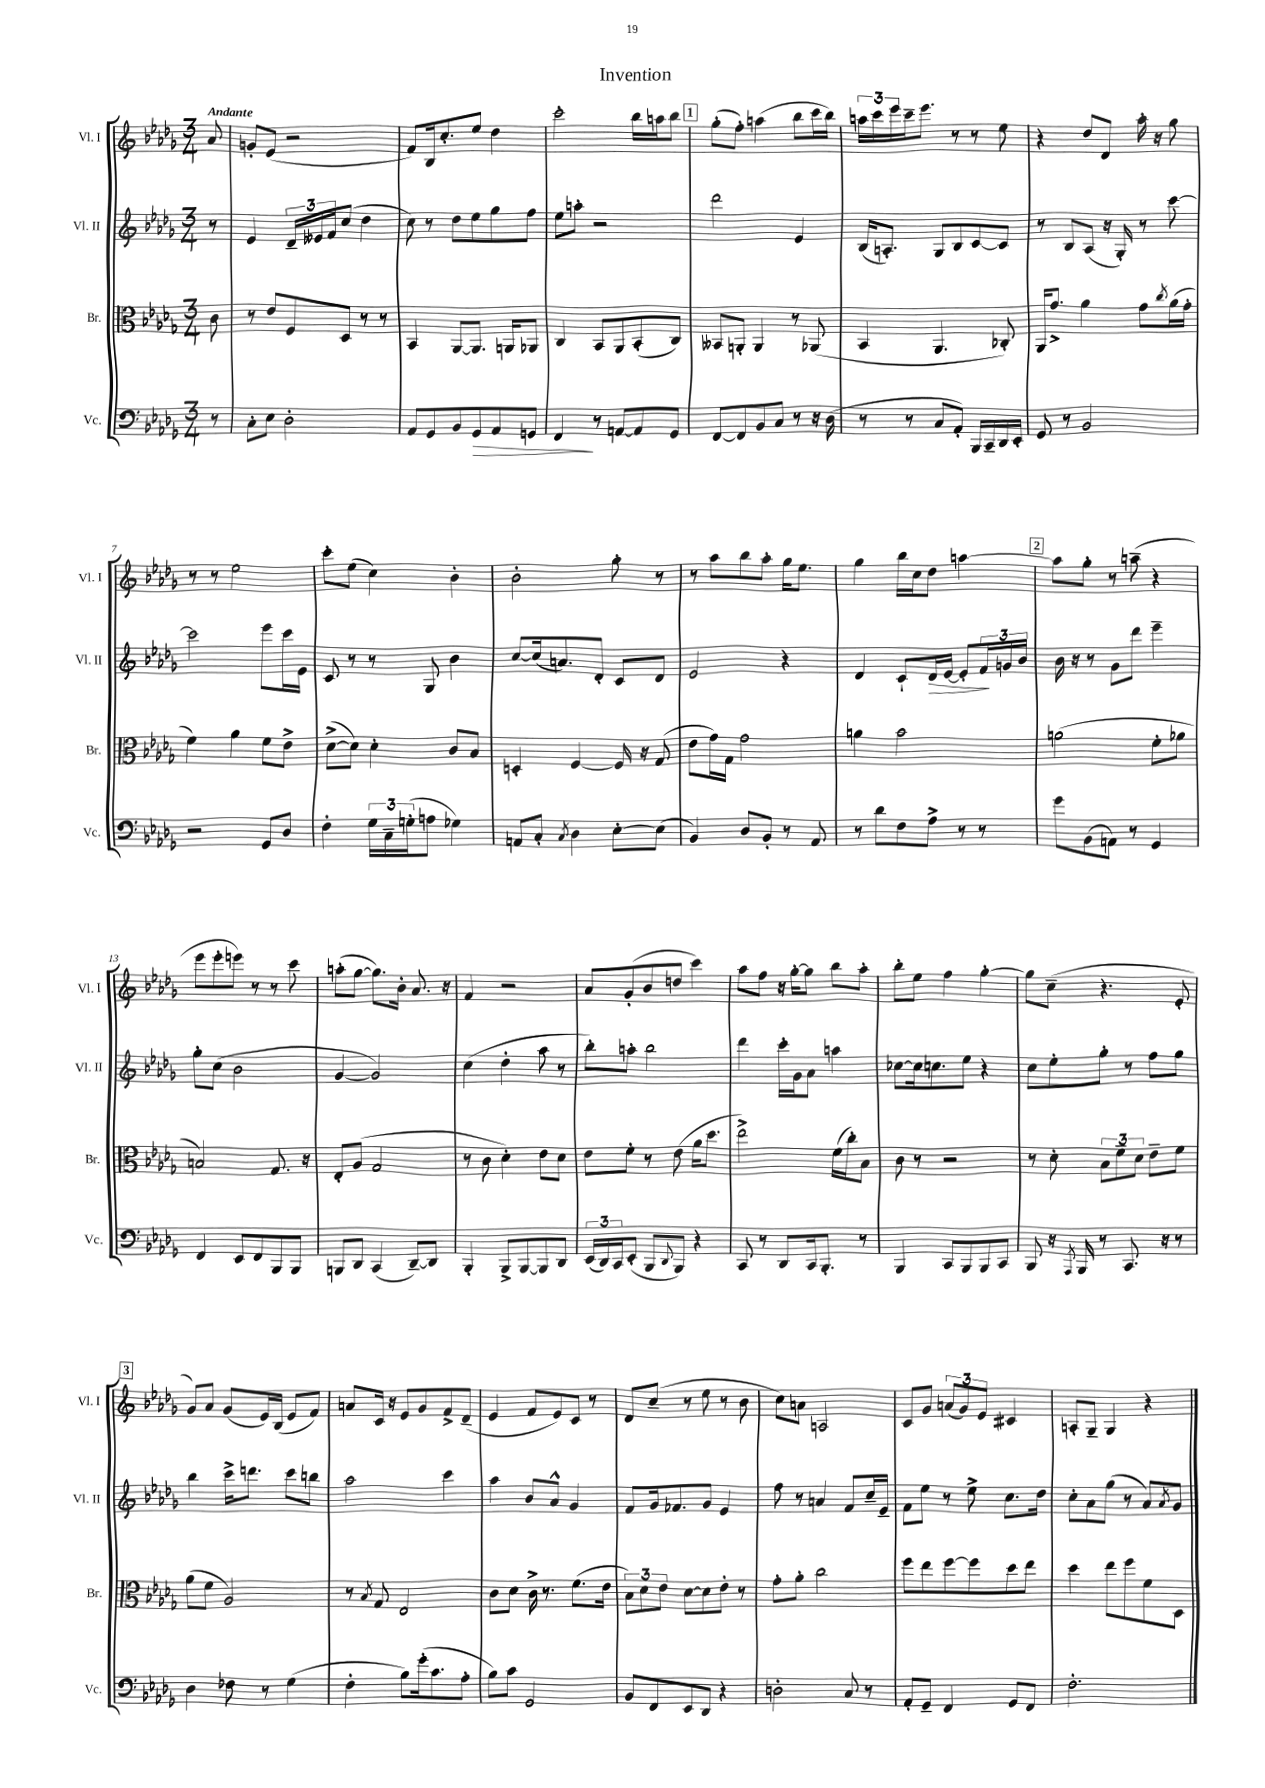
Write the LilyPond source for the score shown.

\header { title = "Invention" }
<<
\new StaffGroup <<
\new Staff = "s0" \with { instrumentName = "Vl. I" shortInstrumentName = "Vl. I" } {
    \clef treble \key des \major \numericTimeSignature \time 3/4 \partial 8 \tempo "Andante"
    aes'8 |
    g'8-. ees'8( r2 |
    f'8) bes16 c''8.-. ees''8 des''4 |
    c'''2-. bes''16 a''16 bes''8 |
    \mark \markup { \box "1" } ges''8-.( f''8-.) a''4( bes''8 c'''16 bes''16) |
    \tuplet 3/2 { a''16 c'''16 ees'''16 } c'''16-- ees'''8. r8 r8 ees''8 |
    r4 des''8 des'8 aes''16-. r16 ges''8 |
    r8 r8 ees''2 |
    c'''8-. ees''8( c''4) bes'4-. |
    bes'2-. ges''8-. r8 |
    r8 aes''8 bes''8 aes''8-. ges''16 ees''8. |
    ges''4 bes''16 c''16 des''8 a''4~ |
    \mark \markup { \box "2" } a''8 ges''8-. r8 a''8--( r4 |
    ees'''8 ees'''8-. e'''8) r8 r8 c'''8 |
    a''8-.( ges''8~ ges''8.) bes'16-. aes'8. r16 |
    f'4 r2 |
    aes'8 ges'8-.( bes'8 d''8 c'''4) |
    aes''8 f''8 r16 ges''16~-. ges''8 bes''8 aes''8-. |
    bes''8-. ees''8 f''4 ges''4~-. |
    ges''8 c''8--( r4. ees'8-. |
    \mark \markup { \box "3" } ges'8) aes'8 ges'8( ees'16) bes16( ees'8 f'8) |
    a'8 c'16 r16 ees'8 ges'8 f'8-> des'8--( |
    ees'4 f'8 ees'8) c'8 r8 |
    des'8 c''8--( r8 ees''8 r8 bes'8 |
    c''8) a'8 a2 |
    c'8 ges'8 \tuplet 3/2 { a'8( ges'8) ees'8 } cis'4 |
    a8-. ges8-- ges4 r4 \bar "|." |
}
\new Staff = "s1" \with { instrumentName = "Vl. II" shortInstrumentName = "Vl. II" } {
    \clef treble \key des \major \numericTimeSignature \time 3/4 \partial 8
    r8 |
    ees'4 \tuplet 3/2 { des'16-- eeses'16 f'16 } c''8( des''4 |
    c''8) r8 des''8 ees''8 ges''8 f''8 |
    ees''8 a''8-. r2 |
    \mark \markup { \box "1" } des'''2 ees'4 |
    bes16( a8.-.) ges8 bes8 c'8~ c'8 |
    r8 bes8 aes8( r16 ges16-.) r8 c'''8~ |
    c'''2 ees'''8 c'''16 ees'16 |
    c'8 r8 r8 ges8 bes'4 |
    c''8~ c''16( a'8.) des'8-. c'8 des'8 |
    ees'2 r4 |
    des'4 c'8-! des'16\> ees'16~ ees'8-. \tuplet 3/2 { f'16\! g'16 bes'16 } |
    \mark \markup { \box "2" } bes'16 r16 r8 ges'8 des'''8 ees'''4-- |
    ges''8-. c''8( bes'2 |
    ges'4~ ges'2) |
    c''4( des''4-. aes''8 r8 |
    bes''8-.) a''8-. bes''2 |
    des'''4 c'''16-. ges'16 aes'8 a''4 |
    ces''8~ ces''16 c''8. ees''8 r4 |
    c''8 ees''8-. ges''8-. r8 f''8 ges''8 |
    \mark \markup { \box "3" } bes''4 c'''16-> d'''8. c'''8 b''8 |
    aes''2 c'''4 |
    aes''4 bes'8 aes'8-^ ges'4 |
    f'8 ges'16 fes'8. ges'8 ees'4 |
    f''8 r8 a'4 f'8 c''16-- ees'16-- |
    f'8 ees''8 r8 ees''8-> c''8. des''16 |
    c''8-. aes'8 ges''8( r8 aes'8) \acciaccatura { aes'8 } ges'8 \bar "|." |
}
\new Staff = "s2" \with { instrumentName = "Br." shortInstrumentName = "Br." } {
    \clef alto \key des \major \numericTimeSignature \time 3/4 \partial 8
    c'8 |
    r8 ees'8 f8 des8 r8 r8 |
    bes,4 aes,8~ aes,8. a,16 aes,8 |
    c4 bes,8 aes,8 bes,8-.( c8) |
    \mark \markup { \box "1" } beses,8 a,8-. a,4 r8 aes,8( |
    bes,4 aes,4. ces8-.) |
    aes,16 ges'8.-> aes'4 ges'8 \acciaccatura { c''8 } aes'16( ges'16-. |
    f'4) aes'4 f'8 ees'8-> |
    des'8~->( des'8) des'4-. c'8 bes8 |
    d4-. f4~ f16 r16 ges8( |
    ees'8 ges'16) ges16 ges'2 |
    a'4 bes'2 |
    \mark \markup { \box "2" } a'2( f'8-. aes'8 |
    b2) ges8. r16 |
    ees8-. aes8( ges2 |
    r8 c'8 des'4-.) ees'8 des'8 |
    ees'8 f'8-. r8 ees'8( aes'16 des''8. |
    ees''2->) f'16( c''16-.) bes8 |
    c'8 r8 r2 |
    r8 des'8-. \tuplet 3/2 { bes8 f'8-- des'8 } ees'8-- f'8 |
    \mark \markup { \box "3" } aes'8( f'8 aes2) |
    r8 \acciaccatura { bes8 } ges8 ees2 |
    c'8 des'8 c'16-> r8. f'8.( ees'16 |
    \tuplet 3/2 { bes8) des'8 ees'8 } des'8~ des'8 ees'8-. r8 |
    ges'8-. aes'8-. c''2 |
    f''8 ees''8 f''8~ f''8 des''8 ees''8 |
    des''4 ees''8 f''8 f'8 des8 \bar "|." |
}
\new Staff = "s3" \with { instrumentName = "Vc." shortInstrumentName = "Vc." } {
    \clef bass \key des \major \numericTimeSignature \time 3/4 \partial 8
    r8 |
    c8-. ees8 des2-. |
    aes,8 ges,8 bes,8 ges,8\> aes,8 g,8 |
    f,4\! r8 a,8~ a,8 ges,8 |
    \mark \markup { \box "1" } f,8~ f,8 bes,8 c8 r8 r16 des16( |
    r8 r8 c8 aes,8-.) bes,,16 c,16-- des,16 ees,16-. |
    ges,8 r8 bes,2 |
    r2 ges,8 des8 |
    f4-. \tuplet 3/2 { ges16 c16-- g16-.( } a8 ges4) |
    a,8 c8-. \acciaccatura { c8 } des4 ees8~-. ees8( |
    bes,4) des8 bes,8-. r8 aes,8 |
    r8 des'8 f8 aes8-> r8 r8 |
    \mark \markup { \box "2" } ges'8 bes,8( a,8) r8 ges,4 |
    f,4 ees,8 f,8 bes,,8 bes,,8 |
    b,,8 des,8 c,4( des,8~--) des,8 |
    bes,,4-. bes,,8-> bes,,8~ bes,,8 des,8 |
    \tuplet 3/2 { ees,16( des,16) c,16 } ees,8-.( bes,,8 \appoggiatura { des,8 } bes,,8) r4 |
    c,8 r8 des,8 c,16 bes,,8.-. r8 |
    bes,,4 c,8 bes,,8 bes,,8 c,8 |
    bes,,8 r16 \acciaccatura { aes,,8 } bes,,16 r8 c,8. r16 r8 |
    \mark \markup { \box "3" } des4 fes8 r8 ges4( |
    f4-. bes8) ges'16-.( c'8. aes8-. |
    bes8) c'8 ges,2 |
    bes,8 f,8 ees,8 des,8 r4 |
    d2-. c8 r8 |
    aes,8-. ges,8-- f,4 ges,8 f,8 |
    f2.-. \bar "|." |
}
>>
>>
